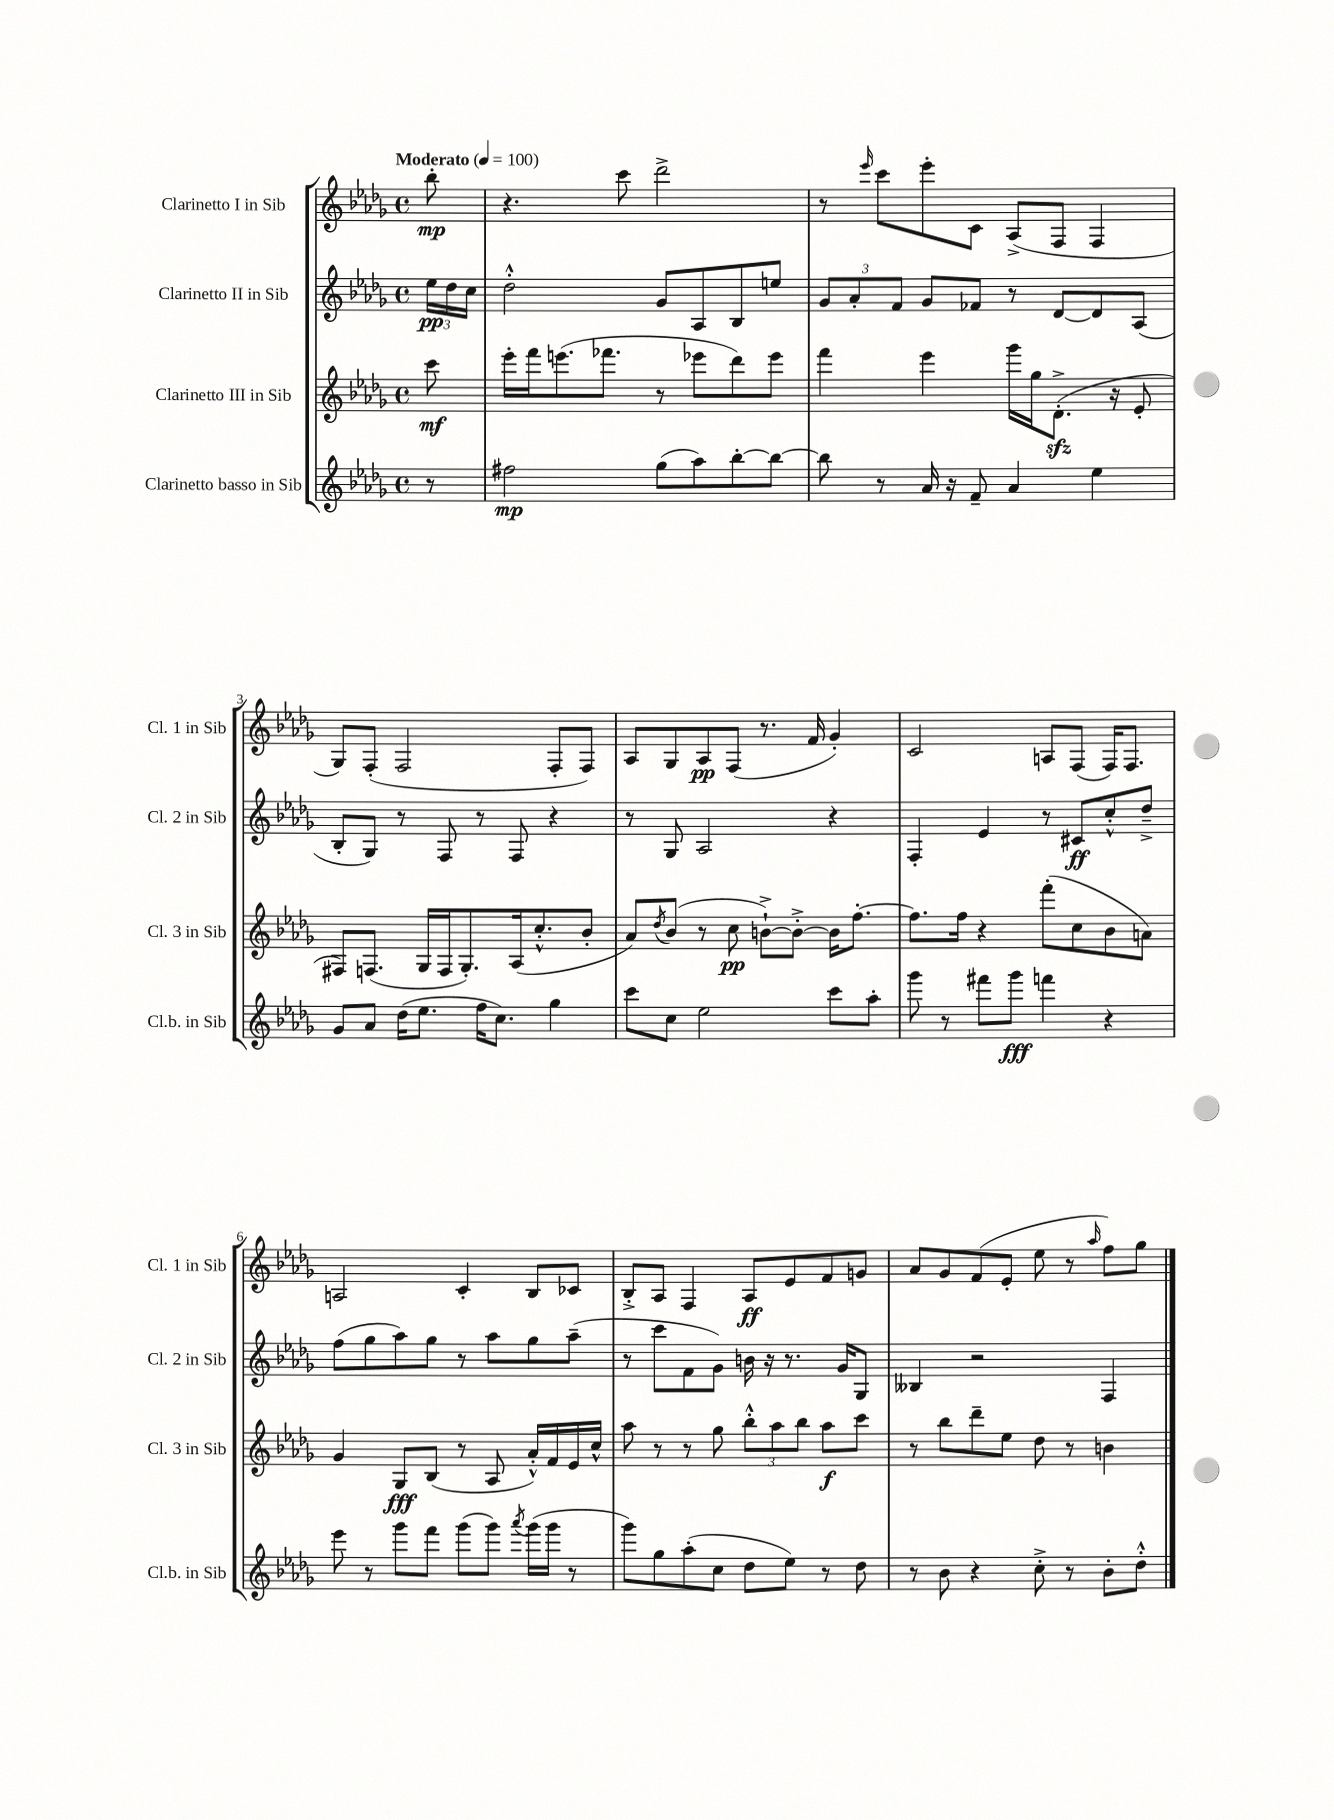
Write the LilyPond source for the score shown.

<<
\new StaffGroup <<
\new Staff = "s0" \with { instrumentName = "Clarinetto I in Sib" shortInstrumentName = "Cl. 1 in Sib" } {
    \clef treble \key des \major \defaultTimeSignature \time 4/4 \partial 8 \tempo "Moderato" 4 = 100
    bes''8-.\mp |
    r4. c'''8 des'''2-> |
    r8 \grace { ees'''16 } c'''8 ees'''8-. c'8 aes8->( f8 f4 |
    ges8) f8-.( f2 f8-. f8) |
    aes8 ges8 aes8\pp f8( r8. f'16 ges'4-.) |
    c'2 a8 f8( f16) f8. |
    a2 c'4-. bes8 ces'8 |
    bes8-.-> aes8 f4 aes8\ff ees'8 f'8 g'8 |
    aes'8 ges'8 f'8( ees'8-. ees''8 r8 \grace { aes''16 } f''8) ges''8 \bar "|." |
}
\new Staff = "s1" \with { instrumentName = "Clarinetto II in Sib" shortInstrumentName = "Cl. 2 in Sib" } {
    \clef treble \key des \major \defaultTimeSignature \time 4/4 \partial 8
    \tuplet 3/2 { ees''16\pp des''16 c''16 } |
    des''2-.-^ ges'8 aes8 bes8 e''8 |
    \tuplet 3/2 { ges'8 aes'8-. f'8 } ges'8 fes'8 r8 des'8~ des'8 aes8( |
    bes8-. ges8) r8 f8 r8 f8 r4 |
    r8 ges8 aes2 r4 |
    f4-. ees'4 r8 cis'8\ff c''8-.-^ des''8---> |
    f''8( ges''8 aes''8) ges''8 r8 aes''8 ges''8 aes''8--( |
    r8 c'''8 f'8 ges'8) b'16 r16 r8. ges'16 ges8 |
    beses4 r2 f4 \bar "|." |
}
\new Staff = "s2" \with { instrumentName = "Clarinetto III in Sib" shortInstrumentName = "Cl. 3 in Sib" } {
    \clef treble \key des \major \defaultTimeSignature \time 4/4 \partial 8
    c'''8\mf |
    ees'''16-. f'''16 e'''8.( fes'''8. r8 ees'''8 des'''8) ees'''8 |
    f'''4 ees'''4 ges'''16 ges''16 des'8.-.->\sfz( r16 ees'8-. |
    fis8) f8.( ges16 f16 ges8.-.) aes16( c''8.-.-^ bes'8-. |
    aes'8) \acciaccatura { des''8 } bes'8( r8 c''8\pp b'8~-!->) b'8~-.-> b'16 f''8.~-. |
    f''8. f''16 r4 f'''8-.( c''8 bes'8 a'8) |
    ges'4 ges8\fff bes8( r8 aes8 aes'16-.-^) f'16 ees'16 c''16-^ |
    aes''8 r8 r8 ges''8 \tuplet 3/2 { bes''8-.-^ aes''8 bes''8 } aes''8\f c'''8 |
    r8 bes''8 des'''8-- ees''8 des''8 r8 b'4 \bar "|." |
}
\new Staff = "s3" \with { instrumentName = "Clarinetto basso in Sib" shortInstrumentName = "Cl.b. in Sib" } {
    \clef treble \key des \major \defaultTimeSignature \time 4/4 \partial 8
    r8 |
    fis''2\mp ges''8( aes''8) bes''8~-. bes''8~ |
    bes''8 r8 aes'16 r16 f'8-- aes'4 ees''4 |
    ges'8 aes'8 des''16( ees''8. f''16 c''8.) ges''4 |
    c'''8 c''8 ees''2 c'''8 aes''8-. |
    ges'''8 r8 fis'''8 ges'''8\fff f'''4 r4 |
    ees'''8 r8 ges'''8 f'''8 ges'''8( ges'''8) \acciaccatura { aes'''8 } ges'''16( ges'''16 r8 |
    ges'''8) ges''8 aes''8-.( c''8 des''8 ees''8) r8 des''8 |
    r8 bes'8 r4 c''8-.-> r8 bes'8-. des''8-.-^ \bar "|." |
}
>>
>>
